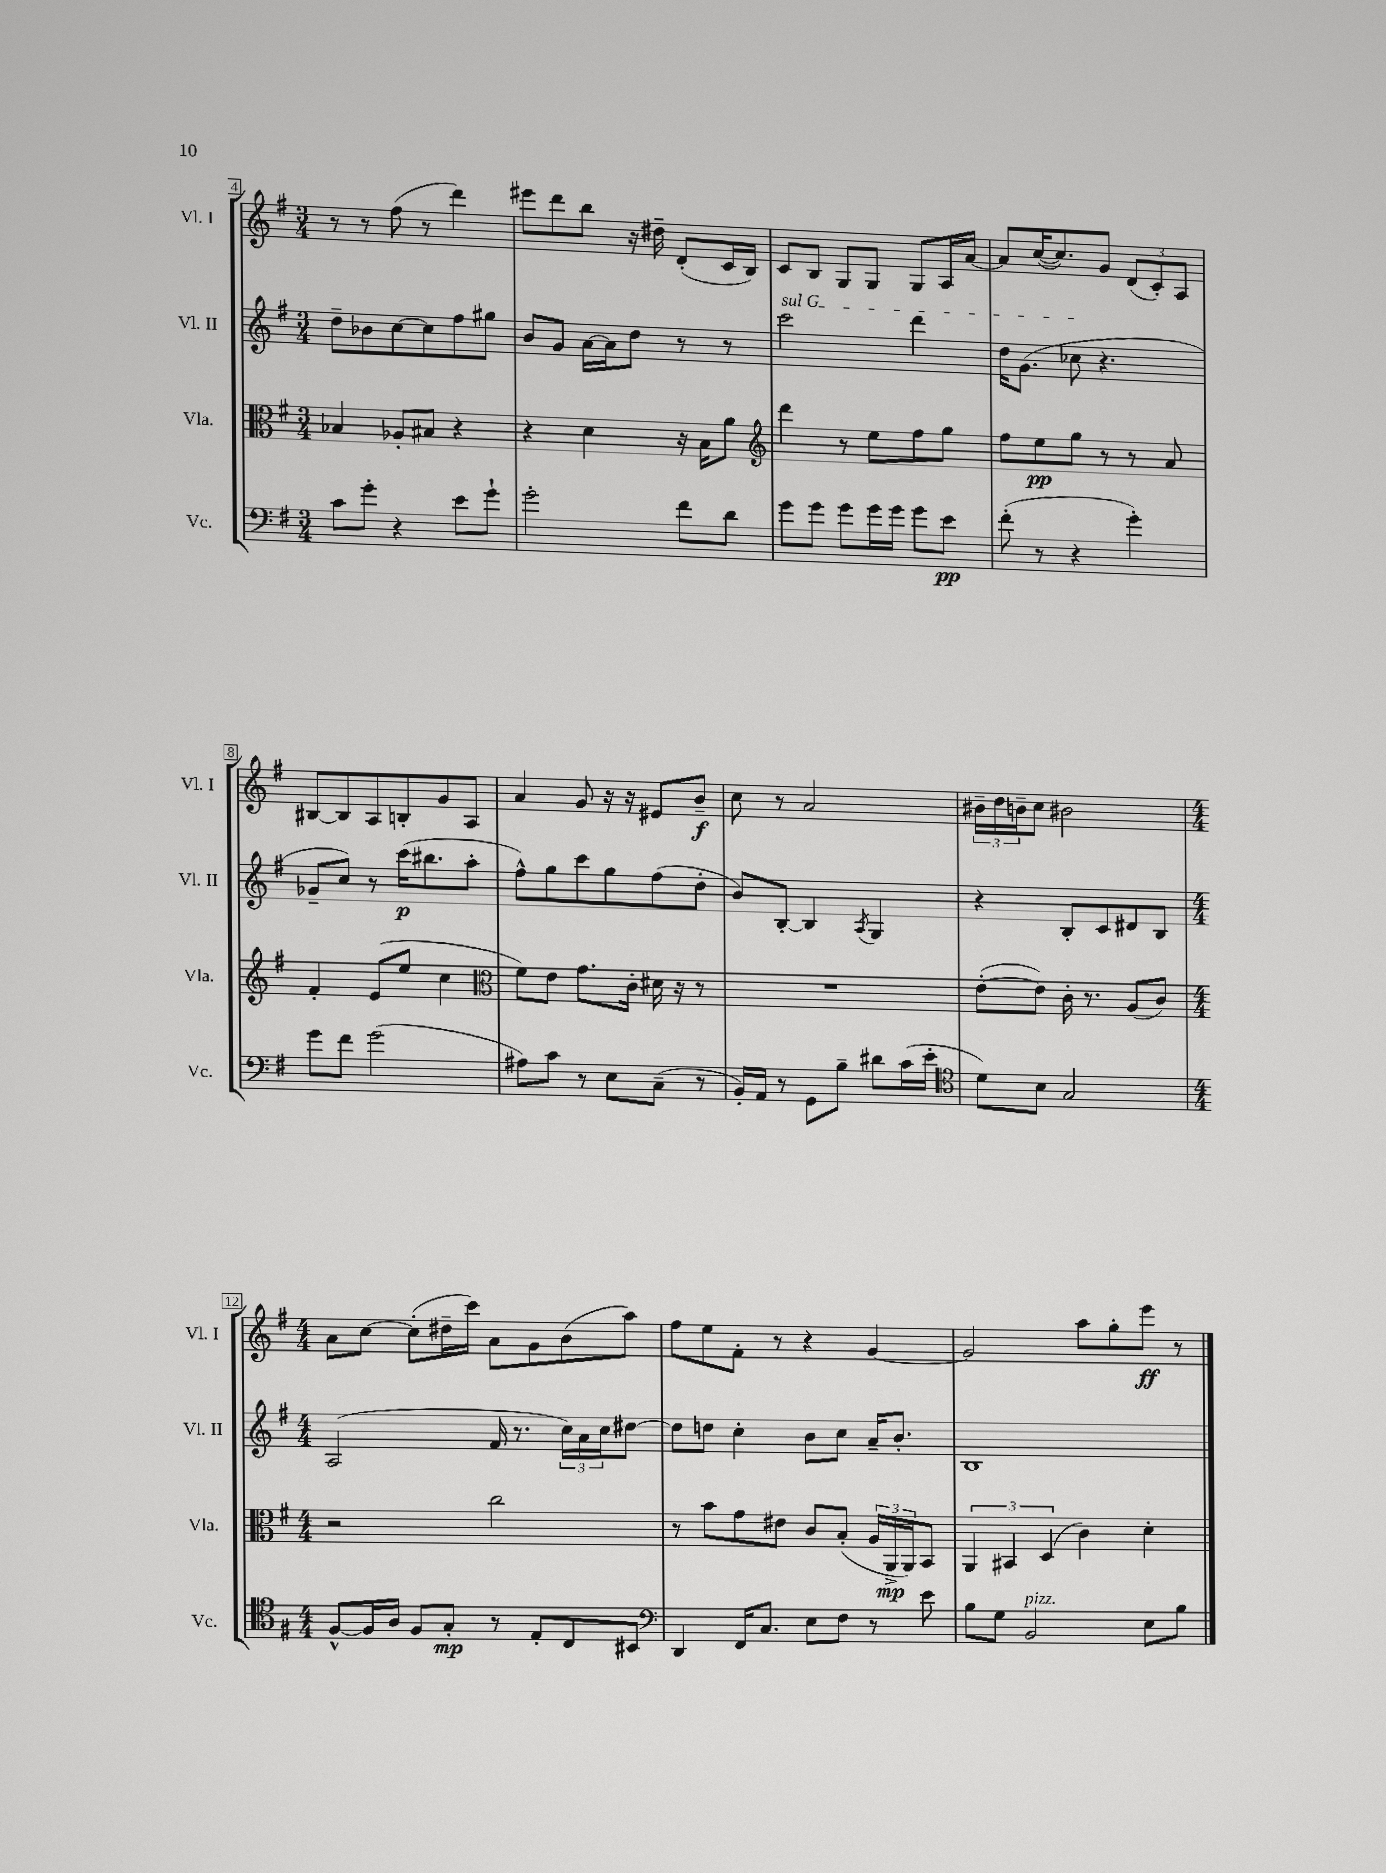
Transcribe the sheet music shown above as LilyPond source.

<<
\new StaffGroup <<
\new Staff = "s0" \with { instrumentName = "Vl. I" shortInstrumentName = "Vl. I" } {
    \clef treble \key g \major \numericTimeSignature \time 3/4
    r8 r8 fis''8( r8 d'''4) |
    eis'''8 d'''8 b''8 r16 dis''16-- d'8-.( c'16 b16) |
    c'8 b8 g8 g8 g8 a16 a'16~ |
    a'8 c''16~( c''8.) g'8 \tuplet 3/2 { d'8( c'8-.) a8 } |
    bis8~ bis8 a8 b8-. g'8 a8 |
    a'4 g'8 r16 r16 eis'8 b'8--\f |
    c''8 r8 a'2 |
    \tuplet 3/2 { bis'16-- d''16 b'16-- } c''8 bis'2 |
    \numericTimeSignature \time 4/4 a'8 c''8~ c''8-.( dis''16-- c'''16) a'8 g'8 b'8( a''8) |
    fis''8 e''8 fis'8-. r8 r4 g'4~ |
    g'2 a''8 g''8-. e'''8\ff r8 \bar "|." |
}
\new Staff = "s1" \with { instrumentName = "Vl. II" shortInstrumentName = "Vl. II" } {
    \clef treble \key g \major \numericTimeSignature \time 3/4
    d''8-- bes'8 c''8~ c''8 fis''8 gis''8 |
    b'8 g'8 a'16~ a'16 d''8 r8 r8 |
    \once \override TextSpanner.bound-details.left.text = \markup { \italic "sul G" } c'''2\startTextSpan d'''4 |
    d''16 g'8.( ces''8\stopTextSpan r4. |
    ges'8-- c''8) r8 c'''16\p( bis''8. a''8-. |
    fis''8-^) g''8 c'''8 g''8 fis''8( d''8-. |
    b'8) b8~-. b4 \acciaccatura { a8 } g4 |
    r4 b8-. c'8 dis'8 b8 |
    \numericTimeSignature \time 4/4 a2( fis'16 r8. \tuplet 3/2 { c''16) a'16 c''16 } dis''8~ |
    dis''8 d''8 c''4-. b'8 c''8 a'16-- b'8.-. |
    b1 \bar "|." |
}
\new Staff = "s2" \with { instrumentName = "Vla." shortInstrumentName = "Vla." } {
    \clef alto \key g \major \numericTimeSignature \time 3/4
    bes4 aes8-. bis8 r4 |
    r4 d'4 r16 b16 a'8 |
    \clef treble d'''4 r8 e''8 fis''8 g''8 |
    fis''8 e''8\pp g''8 r8 r8 a'8 |
    fis'4-. e'8( e''8 c''4 |
    \clef alto fis'8) e'8 g'8. c'16-. dis'16 r16 r8 |
    R2. |
    e'8~-.( e'8) c'16-. r8. a8( c'8) |
    \numericTimeSignature \time 4/4 r2 c''2 |
    r8 b'8 g'8 eis'8 c'8 b8-.( \tuplet 3/2 { a16 a,16->\mp a,16) } b,8 |
    \tuplet 3/2 { a,4 bis,4 d4( } c'4) d'4-. \bar "|." |
}
\new Staff = "s3" \with { instrumentName = "Vc." shortInstrumentName = "Vc." } {
    \clef bass \key g \major \numericTimeSignature \time 3/4
    c'8 g'8-. r4 e'8 g'8-! |
    g'2-. fis'8 d'8 |
    g'8 g'8 g'8 g'16 g'16 g'8 e'8\pp |
    fis'8-.( r8 r4 g'4-.) |
    g'8 fis'8 g'2( |
    ais8) c'8 r8 e8 c8--( r8 |
    b,16-.) a,16 r8 g,8 b8-- dis'8 c'16( e'16-. |
    \clef tenor d'8) b8 g2 |
    \numericTimeSignature \time 4/4 fis8~-^ fis16 a16 fis8 g8-.\mp r8 e8-. c8 bis,8 |
    \clef bass d,4 fis,16 c8. e8 fis8 r8 e'8 |
    b8 g8 b,2^\markup { \italic "pizz." } e8 b8 \bar "|." |
}
>>
>>
\layout { \context { \Score currentBarNumber = #4 \override BarNumber.stencil = #(make-stencil-boxer 0.1 0.3 ly:text-interface::print) } }
